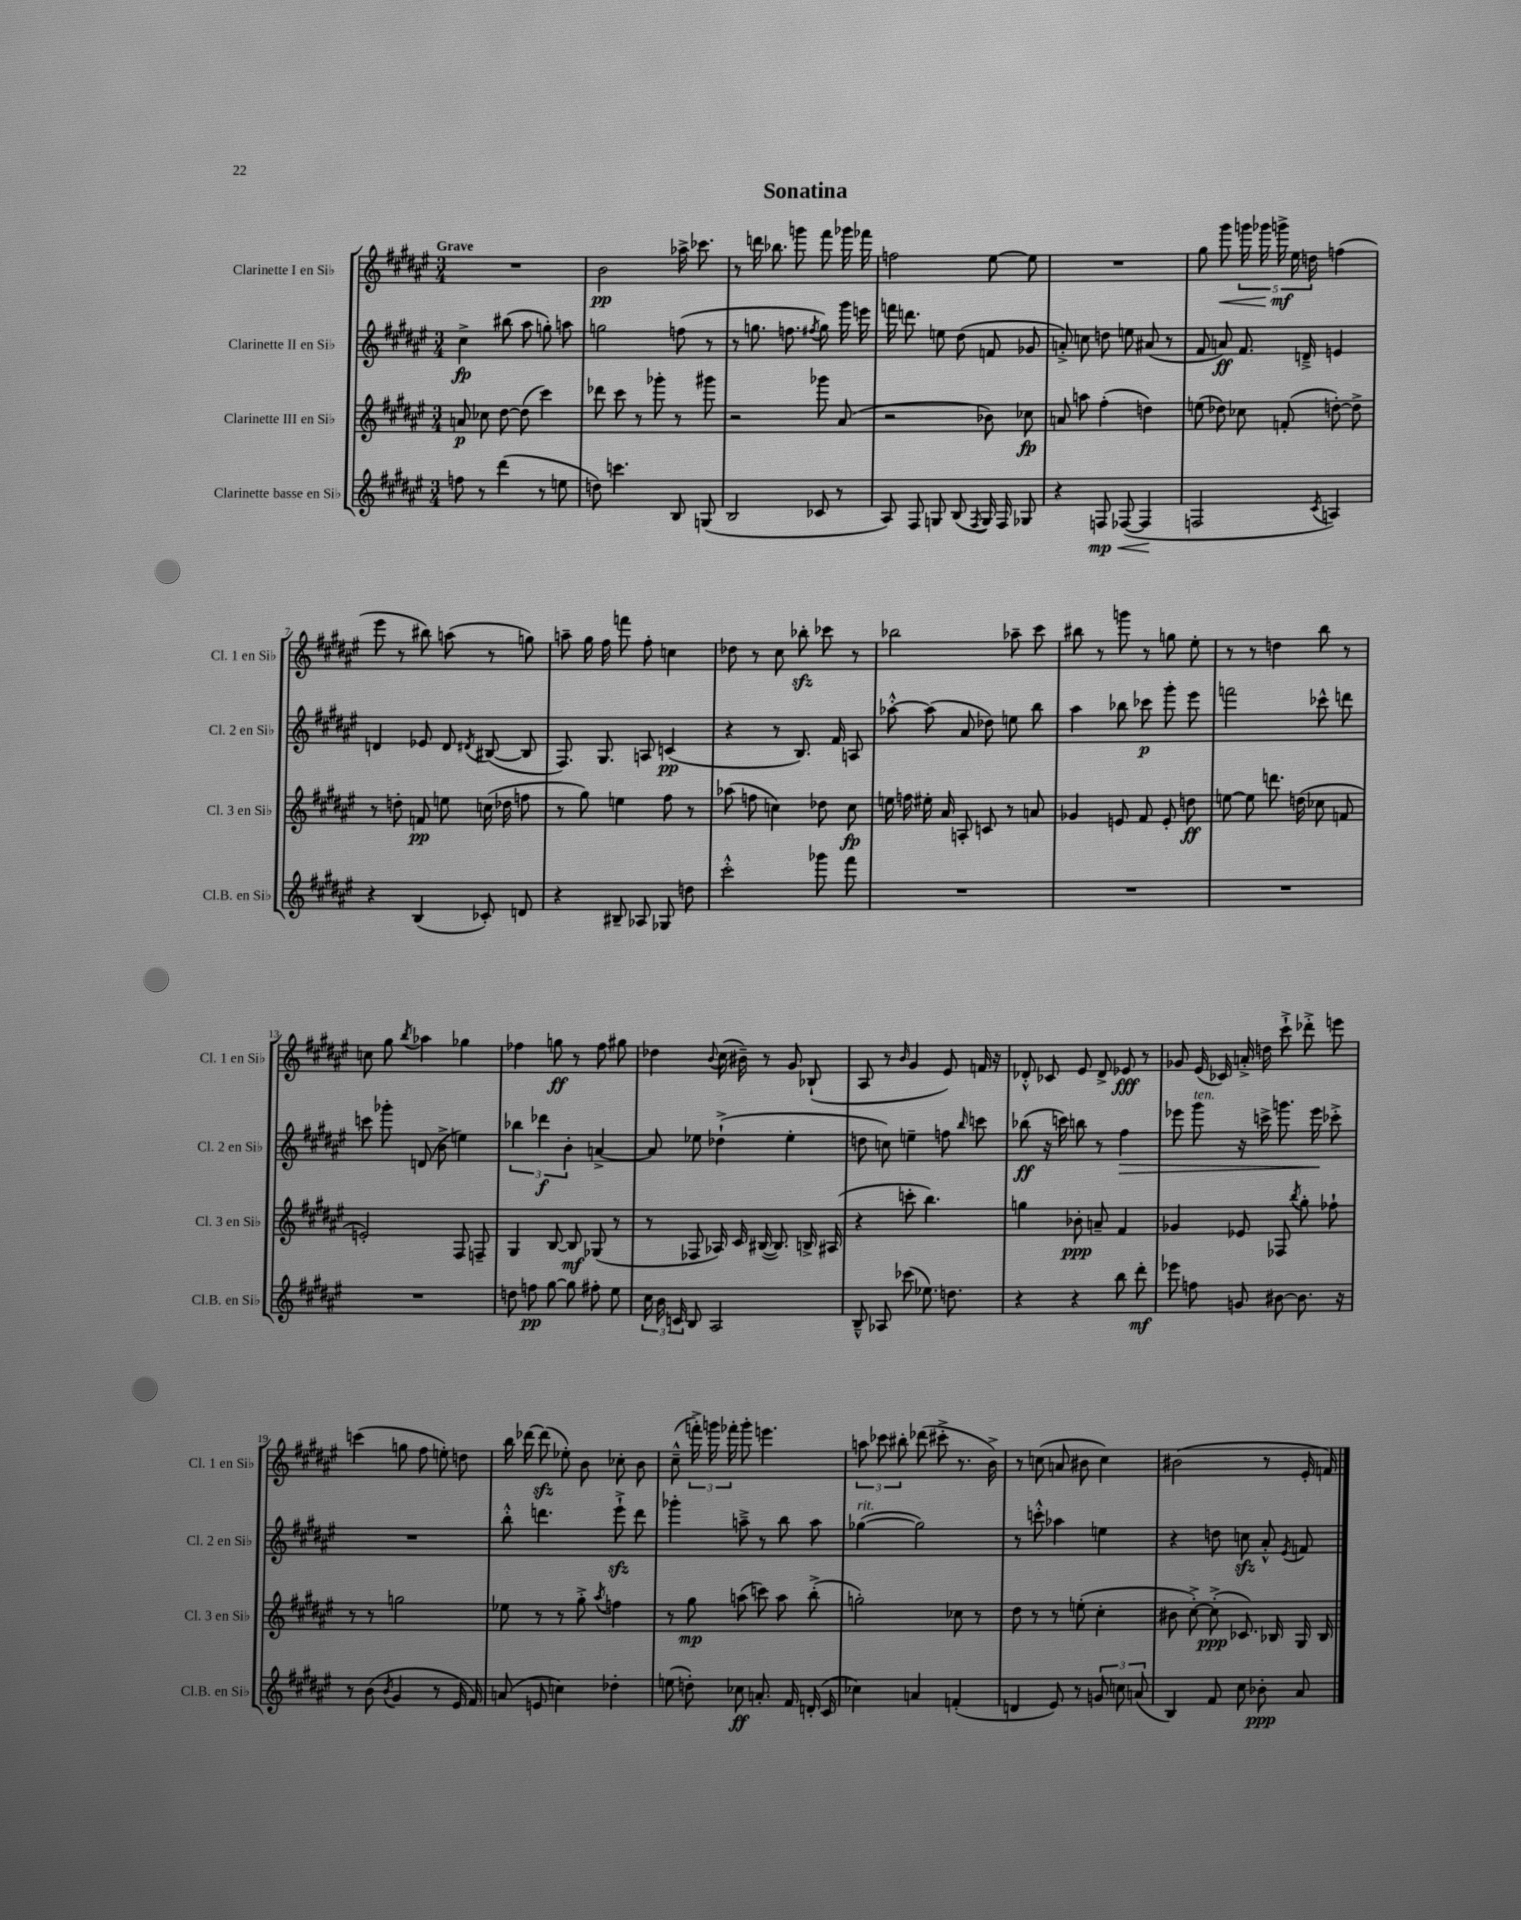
\header { title = "Sonatina" }
<<
\new StaffGroup <<
\new Staff = "s0" \with { instrumentName = "Clarinette I en Sib" shortInstrumentName = "Cl. 1 en Sib" } {
    \clef treble \key fis \major \numericTimeSignature \time 3/4 \tempo "Grave"
    \autoBeamOff R2. |
    b'2\pp aes''16-> ces'''8. |
    r8 d'''16 bes''8. g'''8 fis'''8 ges'''16 fes'''16 |
    f''2 eis''8~ eis''8 |
    R2. |
    gis''8 gis'''8\< \tuplet 5/4 { g'''16 ges'''16 g'''16->\mf\! eis''16 d''16 } f''4( |
    eis'''8 r8 bis''8) a''8( r8 g''8) |
    a''8-- gis''16 fis''16 f'''8 fis''8-. c''4 |
    des''8 r8 cis''8 bes''8-.\sfz ces'''8 r8 |
    bes''2 aes''8-- cis'''8 |
    bis''8 r8 g'''8 r8 g''8 eis''8-. |
    r8 r8 d''4 b''8 r8 |
    c''8 gis''8 \acciaccatura { b''8 } aes''4 ges''4 |
    fes''4 g''8\ff r8 fes''8 gis''8 |
    des''4 \appoggiatura { b'8 } cis''16( bis'16--) r8 gis'8 bes8-!( |
    ais8 r8 \grace { b'16 } gis'4 eis'8) f'16 r16 |
    des'8-.-^ ces'8 eis'8 des'8-> ees'8\fff r8 |
    ges'8 eis'16( ces'16) a'16-.-> d''16 cis'''8-!-> des'''8-.-> e'''8 |
    c'''4( g''8 fis''8 e''8-.) d''8 |
    b''16 des'''16~ des'''8\sfz( ees''8-.) b'8 ces''8-. b'8 |
    cis''8---^( \tuplet 3/2 { f'''16-.->) g'''16 fes'''16-. } g'''8-. e'''4. |
    \tuplet 3/2 { a''8 ces'''8 bis''8-. } des'''8( cis'''8-.-> r8. b'16->) |
    r8 c''8( a'8 bis'8 c''4) |
    bis'2( r8 eis'16-. f'16) \bar "|." |
}
\new Staff = "s1" \with { instrumentName = "Clarinette II en Sib" shortInstrumentName = "Cl. 2 en Sib" } {
    \clef treble \key fis \major \numericTimeSignature \time 3/4
    \autoBeamOff cis''4->\fp bis''8( ais''8 g''8-.) a''8 |
    g''2 f''8( r8 |
    r8 g''8. f''8. \acciaccatura { fis''8 } g''8) gis'''16 e'''16 |
    f'''16 d'''8. e''8 dis''8( f'8 ges'8 |
    a'8-.->) c''8 d''8 e''8 ais'8( r8 |
    fis'8 a'8\ff) fis'8. d'16---> e'4 |
    d'4 ees'8 d'8 \acciaccatura { dis'8 } bis8~( bis8 |
    fis8.) gis8. a8 c'4\pp( |
    r4 r8 b8.) fis'16 a8 |
    aes''8~-.-^ aes''8( ais'8 des''8) e''8 b''8 |
    ais''4 bes''8 ces'''8\p gis'''8-. eis'''8 |
    f'''2 ces'''8-^ d'''8 |
    c'''8 ges'''8-. d'8( b'8-> e''4) |
    \tuplet 3/2 { bes''4 des'''4\f b'4-. } a'4~-> |
    a'8 ees''8 des''4-!->( ees''4-. |
    d''8 c''8) e''4-- f''8 \grace { b''16 } c'''8 |
    bes''8\ff( r16 c'''16) b''8 r8 fis''4\> |
    ees'''8 gis'''8^\markup { \italic "ten." } r16 c'''16-> g'''8. ees'''16\! ces'''8-.-> |
    R2. |
    b''8-.-^ d'''4. eis'''8-!->\sfz d'''8 |
    ges'''4-. a''8---> r8 b''8 a''8 |
    ges''4~^\markup { \italic "rit." }( ges''2) |
    r8 c'''8-.-^ aes''4 e''4 |
    r4 d''8 c''8\sfz ais'8-.-^ \acciaccatura { eis'8 } f'8 \bar "|." |
}
\new Staff = "s2" \with { instrumentName = "Clarinette III en Sib" shortInstrumentName = "Cl. 3 en Sib" } {
    \clef treble \key fis \major \numericTimeSignature \time 3/4
    \autoBeamOff a'8\p ces''8 dis''8~ dis''8( cis'''4) |
    des'''8 cis'''8 r8 ges'''8-. r8 gis'''8 |
    r2 ges'''8 ais'8( |
    r2 bes'8) ces''8\fp |
    a'8 a''8 fis''4-.( d''4) |
    e''8( des''8) ces''8 f'8-.( d''8~-.) d''8-> |
    r8 d''8-. f'8\pp e''8 c''16( des''16 f''8 |
    r8 gis''8) e''4 fis''8 r8 |
    aes''8( f''8 c''4) des''8 c''8\fp |
    e''16 f''16 eis''16-. ais'16 a8-. c'8 r8 a'8 |
    ges'4 e'8 fis'8 e'8-. d''8\ff |
    e''8~ e''8 d'''8. d''16( ces''8 f'8 |
    e'2-.) fis8 f8-- |
    gis4 b8~ b8\mf ges8( r8 |
    r8 fes8 aes16) cis'16 bis16~( bis8.) b16-> ais16( |
    r4 c'''8-. b''4.) |
    g''4 bes'8-.\ppp a'8-- fis'4 |
    ges'4 ees'8 fes8 \acciaccatura { b''8 } gis''8-. fes''8-! |
    r8 r8 g''2 |
    ees''8 r8 r8 gis''8-.-> \acciaccatura { ais''8 } f''4 |
    r8 gis''8\mp a''8( c'''8) a''8 b''8-.->( |
    g''2-.) ces''8 r8 |
    dis''8 r8 r8 e''8-.( cis''4-. |
    bis'8 cis''8~-.->) cis''8-.->\ppp( ces'8.) bes16 gis16 bes16 \bar "|." |
}
\new Staff = "s3" \with { instrumentName = "Clarinette basse en Sib" shortInstrumentName = "Cl.B. en Sib" } {
    \clef treble \key fis \major \numericTimeSignature \time 3/4
    \autoBeamOff f''8 r8 dis'''4( r8 e''8 |
    d''8) c'''4. b8 g8( |
    b2 ces'8 r8 |
    ais8) fis8 g8 b8( \acciaccatura { fis8 } g16) fis16 ges8 |
    r4 f8\mp\< fes8~( fes4\! |
    f2 \acciaccatura { cis'8 } a4) |
    r4 b4( ces'8-.) d'8 |
    r4 bis8-- aes8 ges8 d''8 |
    cis'''2-.-^ ges'''8 fis'''8 |
    R2. |
    R2. |
    R2. |
    R2. |
    d''8 f''8\pp gis''8~ gis''8 fis''8-. eis''8 |
    \tuplet 3/2 { cis''16 b'16 c'16 } b8 ais2 |
    b8---^ aes8 ces'''8( ees''8.) d''8. |
    r4 r4 b''8 dis'''8-.\mf |
    ees'''8 f''8 g'8 bis'8~ bis'8. r16 |
    r8 b'8( \acciaccatura { b'8 } gis'4 r8 eis'16 fis'16) |
    a'8( e'8 c''4) des''4-. |
    e''8( d''8-.) ces''8\ff a'8.-. fis'16 d'16-.( cis'16 |
    ces''4) a'4 f'4-.( |
    d'4 eis'8) r8 \tuplet 3/2 { g'8 c''8 a'8( } |
    b4) fis'8 cis''8 bes'8-.\ppp ais'8 \bar "|." |
}
>>
>>
